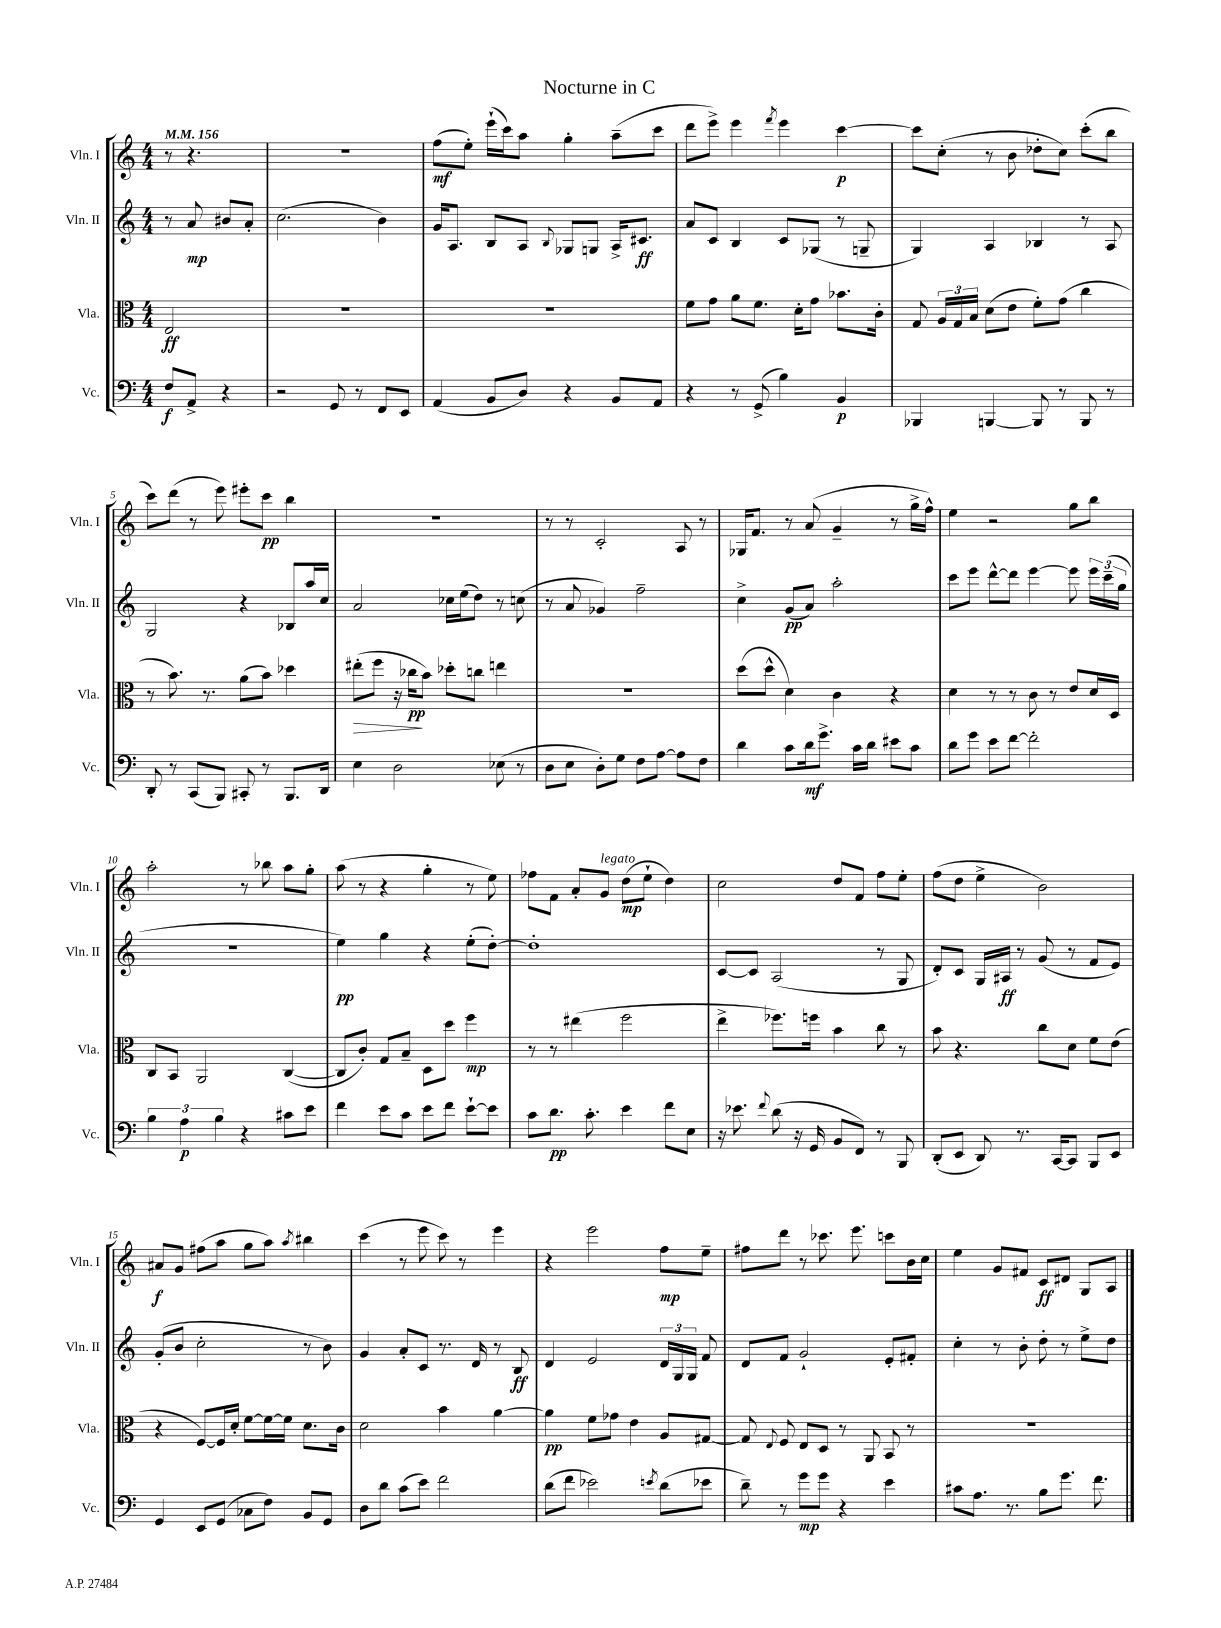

**kern	**kern	**kern	**kern
*staff4	*staff3	*staff2	*staff1
*clefF4	*clefC3	*clefG2	*clefG2
*k[]	*k[]	*k[]	*k[]
*M4/4	*M4/4	*M4/4	*M4/4
*MM156	*MM156	*MM156	*MM156
8F	2E	8r	8r
8AA^	.	8a	4.r
4r	.	8b#	.
.	.	8a'	.
=	=	=	=
2r	1r	(2.cc	1r
8GG	.	.	.
8r	.	.	.
8FF	.	4b)	.
8EE	.	.	.
=	=	=	=
(4AA	1r	16g	(8ff
.	.	8.A	.
.	.	.	8ee')
8BB	.	8B	(16eee`
.	.	.	16ccc)
8D)	.	8A	8aa
.	.	8qqB	.
4r	.	8G-	4gg'
.	.	8G	.
8BB	.	16A^	(8aa~
.	.	8.c#	.
8AA	.	.	8ccc
=	=	=	=
4r	8f	8a	8ddd
.	8g	8c	8eee^)
8r	8a	4B	4eee
(8GG^	8.f	.	.
.	.	.	8qfff
4B)	.	8c	4eee
.	16d'	.	.
.	8g	(8G-	.
4BB	8.b-	8r	[4ccc
.	.	8G~	.
.	16c'	.	.
=	=	=	=
4BBB-	8G	4G)	8ccc]
.	24A	.	(8cc'
.	24G	.	.
.	24B	.	.
[4BBB	(8d	4A	8r
.	8e	.	8b
8BBB]	8f')	4B-	8dd-'
8r	(8g	.	8cc)
8BBB	4cc	8r	(8ccc'
8r	.	8A	8bb
=	=	=	=
8DD'	8r	2G	8ccc)
8r	8.b)	.	(8ddd
(8CC	.	.	8r
.	8.r	.	.
8BBB)	.	.	8eee)
8CC#'	(8a	4r	8eee#'
8r	8b)	.	8ccc
8.BBB	4dd-	8B-	4bb
.	.	16aa	.
16DD	.	16cc	.
=	=	=	=
4E	(8ee#'	2a	1r
.	8ff	.	.
2D	16r	.	.
.	16cc-	.	.
.	8b)	.	.
.	8dd-'	16cc-	.
.	.	(16ee	.
.	8cc	8dd)	.
(8E-	4ee	8r	.
8r	.	(8cc	.
=	=	=	=
8D	1r	8r	8r
8E	.	8a	8r
8D')	.	4g-)	2c'
8G	.	.	.
8F	.	2ff~	.
[8A	.	.	.
8A]	.	.	8A
8F	.	.	8r
=	=	=	=
4d	(8dd	4cc^	16G-
.	.	.	8.f
.	8dd^^	.	.
8c	4d)	(8g	8r
16d	.	8a)	(8a
8.g^	.	.	.
.	4c	2aa'	4g~
16c	.	.	.
16d	.	.	.
8e#	4r	.	8r
8c	.	.	16gg^
.	.	.	16ff^^)
=	=	=	=
8d	4d	8ccc	4ee
8g	.	8eee	.
8e	8r	[8ddd^^	2r
[8f	8r	8ddd]	.
2f']	8c	[4eee	.
.	8r	.	.
.	8e	8eee]	8gg
.	16d	24eee	8bb
.	.	(24ccc~	.
.	16D	.	.
.	.	24gg	.
=	=	=	=
6B	8C	1r	2aa'
.	8BB	.	.
6A	.	.	.
.	2AA	.	.
6B	.	.	.
4r	.	.	8r
.	.	.	8bb-
8c#	([4C	.	8aa
8e	.	.	8gg'
=	=	=	=
4f	8C]	4ee)	(8aa
.	8c')	.	8r
8e	8G	4gg	4r
8c	8B~	.	.
8e	8D	4r	4gg'
8f	8dd	.	.
[8e`	4ff	(8ee'	8r
8e]	.	[8dd')	8ee)
=	=	=	=
8c	8r	1dd']	8ff-
8.d	8r	.	8f
.	(4ee#	.	8a'
8.c'	.	.	.
.	.	.	8g
4e	2ff	.	(8dd
.	.	.	8ee`
8f	.	.	4dd)
8E	.	.	.
=	=	=	=
16r	4ee^	[8c	2cc
8.e-	.	.	.
.	.	8c]	.
8qqf	.	.	.
(8d	8.ff-)	(2A	.
16r	.	.	.
16GG	16ff	.	.
8BB	4b	.	8dd
8FF)	.	.	8f
8r	8cc	8r	8ff
8BBB	8r	8G	8ee'
=	=	=	=
(8DD'	8b	8d')	(8ff
8EE	4.r	8c	8dd
8DD)	.	16G	4ee^
.	.	16A#	.
8.r	.	8r	.
.	8cc	(8g	2b)
[16CC	.	.	.
8CC]	8d	8r	.
8BBB	8f	8f	.
8EE	(8e	8e)	.
=	=	=	=
4GG	4r	(8g'	8a#
.	.	8b	8g
8EE	[8F)	2cc'	(8ff#
(8GG	16F]	.	8aa
.	16d'	.	.
8C-	[8f	.	8gg
8F)	16f_	.	8aa)
.	16f]	.	.
.	.	.	8qaa
8BB	8.d	8r	4bb#
8GG	.	8b)	.
.	16c	.	.
=	=	=	=
8D	2d	4g	(4ccc
8d	.	.	.
(8c	.	8a'	8r
8e)	.	8c	8eee
2f	4b	8.r	8ccc)
.	.	.	8r
.	.	16d	.
.	[4a	8r	4eee
.	.	8B	.
=	=	=	=
(8d	4a]	4d	4r
8f	.	.	.
2e-)	8f	2e	2eee
.	8g-	.	.
.	4e	.	.
8qe	.	.	.
(8d	8A	24d	8ff
.	.	24G	.
.	.	24G	.
8e-	[8G#	8f	8ee~
=	=	=	=
8d~)	8G#]	8d	8ff#
.	8qqE	.	.
8r	8F	8f	8ddd
8g	8E	2g`	8r
8g	8D	.	8.ccc-
4r	8r	.	.
.	.	.	8.eee
.	8AA	.	.
4e	8BB	8e'	8ccc
.	8r	8f#'	16b
.	.	.	16cc
=	=	=	=
8c#	1r	4cc'	4ee
8.A	.	.	.
.	.	8r	8g
8.r	.	.	.
.	.	8b'	8f#
8B	.	8dd'	8c
8.g	.	8r	8d#
.	.	8ee^	8G
8.f	.	.	.
.	.	8dd	8A
==	==	==	==
*-	*-	*-	*-
